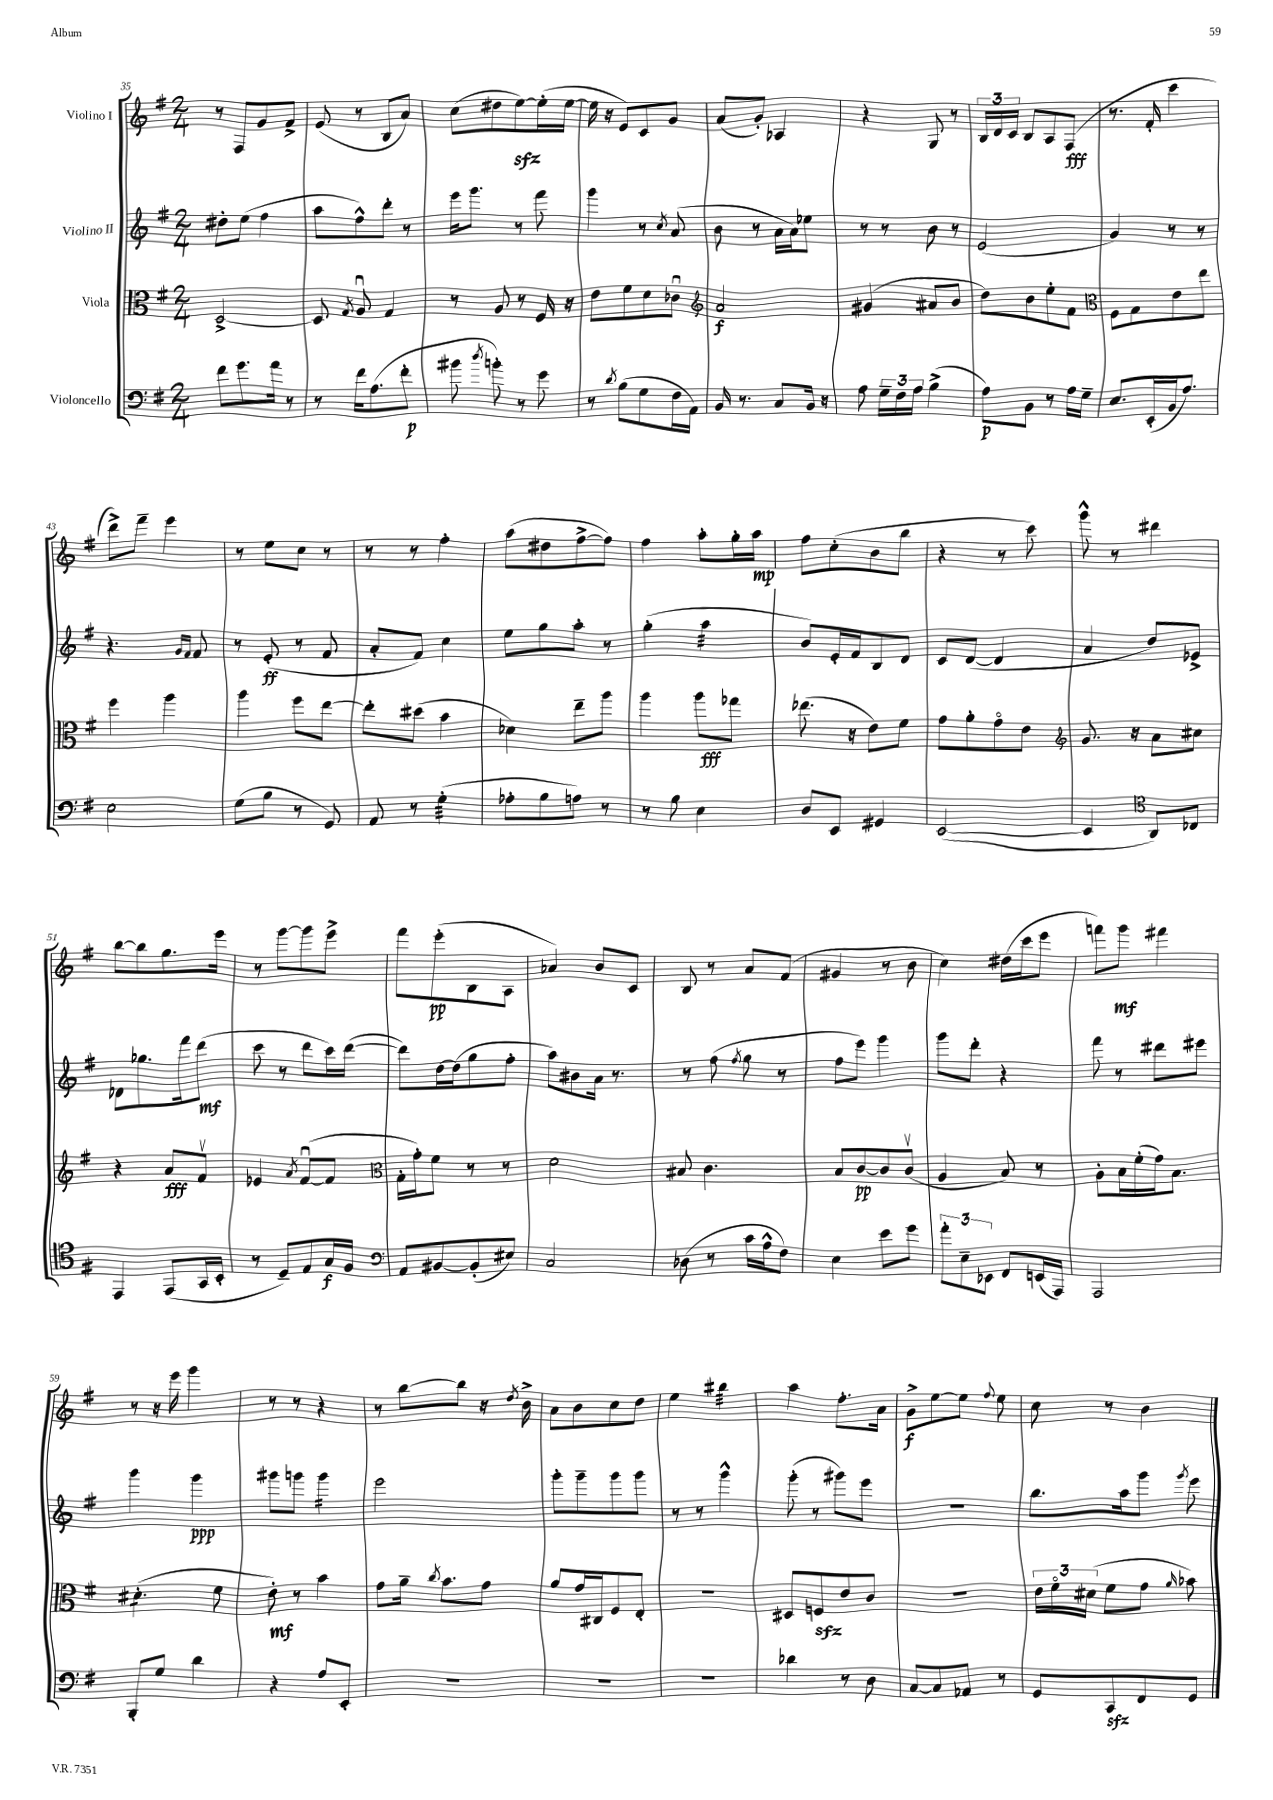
<<
\new StaffGroup <<
\new Staff = "s0" \with { instrumentName = "Violino I" } {
    \clef treble \key g \major \numericTimeSignature \time 2/4
    \autoBeamOff r8 fis8[ g'8 fis'8]-> |
    e'8( r8 b8[ a'8]) |
    c''8[( dis''8 e''8~\sfz) e''16-.( e''16]~ |
    e''16 r16 e'8[) c'8 g'8] |
    a'8[( g'8]-.) aes4 |
    r4 g8 r8 |
    \tuplet 3/2 { b16[ d'16 c'16] } b8[ a8 fis8]\fff( |
    r8. fis'16-. c'''4 |
    d'''8[->) fis'''8]-- e'''4 |
    r8 e''8[ c''8] r8 |
    r8 r8 fis''4-. |
    a''8[( dis''8 fis''8~-> fis''8]) |
    fis''4 a''8[-. g''16-. a''16]\mp |
    fis''8[ c''8-.( b'8 b''8] |
    r4 r8 c'''8) |
    g'''8-^ r8 dis'''4 |
    b''8[~ b''8 g''8. e'''16] |
    r8 g'''8[~ g'''8 e'''8]-> |
    fis'''8[ e'''8-.\pp( b8 a8] |
    aes'4) b'8[ c'8] |
    b8 r8 a'8[ fis'8]( |
    gis'4 r8 b'8 |
    c''4) dis''16[( c'''16 e'''8] |
    f'''8[) g'''8]\mf fis'''4 |
    r8 r16 e'''16 g'''4 |
    r8 r8 r4 |
    r8 b''8[~ b''8] r16 \acciaccatura { d''8 } b'16-> |
    a'8[ b'8 c''8 d''8] |
    e''4 bis''4:32 |
    a''4 fis''8.[-. a'16] |
    g'8[->\f e''8~ e''8] \appoggiatura { fis''8 } e''8 |
    c''8 r8 b'4 \bar "|." |
}
\new Staff = "s1" \with { instrumentName = "Violino II" } {
    \clef treble \key g \major \numericTimeSignature \time 2/4
    \autoBeamOff dis''8[-. e''8]( fis''4 |
    a''8[ fis''8-^) d'''8]-. r8 |
    e'''16[ g'''8.] r8 fis'''8 |
    g'''4 r8 \acciaccatura { c''8 } a'8( |
    b'8 r8 a'16[ a'16) ees''8] |
    r8 r8 b'8 r8 |
    e'2( |
    g'4) r8 r8 |
    r4. \grace { g'16[ fis'16] } fis'8 |
    r8 e'8-.\ff( r8 fis'8 |
    a'8[-. fis'8]) c''4 |
    e''8[ g''8 a''8]-. r8 |
    g''4-.( a''4:32 |
    b'8[) e'16-. fis'16 b8 d'8] |
    c'8[ d'8]~( d'4 |
    a'4 d''8[) ees'8]-> |
    des'8[ ges''8. fis'''16 d'''8]\mf( |
    c'''8 r8 d'''8[ c'''16) d'''16]~( |
    d'''8[) d''16~ d''16( g''8 fis''8]-. |
    a''8[) bis'8 a'16] r8. |
    r8 fis''8( \acciaccatura { fis''8 } g''8 r8 |
    fis''8[ e'''8]) g'''4 |
    g'''8[ d'''8]-. r4 |
    fis'''8 r8 dis'''8[ eis'''8] |
    g'''4 g'''4\ppp |
    gis'''8[ g'''8] g'''4:16 |
    e'''2 |
    g'''8[-. g'''8-- g'''8 g'''8] |
    r8 r8 g'''4-^ |
    g'''8-.( r8 gis'''8[) e'''8] |
    r2 |
    b''8.[ a''16 g'''8] \acciaccatura { g'''8 } e'''8 \bar "|." |
}
\new Staff = "s2" \with { instrumentName = "Viola" } {
    \clef alto \key g \major \numericTimeSignature \time 2/4
    \autoBeamOff d2~-> |
    d8 \acciaccatura { g8 } a8\downbow g4 |
    r8 a8 r8 fis16 r16 |
    e'8[ fis'8 d'8 ces'8]\downbow |
    \clef treble a'2\f |
    gis'4( ais'8[ b'8] |
    d''8[) b'8 e''8-. fis'8] |
    \clef alto fis8[ g8 e'8 e''8] |
    fis''4 a''4 |
    a''4 fis''8[ e''8]~ |
    e''8[-. dis''8]( b'4 |
    des'4) e''8[-- a''8] |
    a''4 a''8[\fff ges''8] |
    ees''8.( r16 e'8[) fis'8] |
    g'8[ a'8-. g'8\flageolet e'8] |
    \clef treble g'8. r16 a'8[ cis''8] |
    r4 a'8[\fff fis'8]\upbow |
    ees'4 \acciaccatura { a'8 } fis'8[~\downbow( fis'8] |
    \clef alto g16[-. g'16-.) fis'8] r8 r8 |
    d'2 |
    bis8 c'4. |
    b8[ c'8~\pp c'8 c'8]\upbow( |
    a4 b8) r8 |
    a8[-. b16 fis'16-.( g'16) b8.] |
    dis'4.:8-.( fis'8 |
    e'8-.\mf) r8 b'4 |
    g'8[ a'16]-- \acciaccatura { c''8 } b'8.[ g'8] |
    a'8[ g'16 cis16 fis8 e8]-. |
    R2 |
    dis8[ f8\sfz e'8 c'8] |
    r2 |
    \tuplet 3/2 { e'16[ fis'16\flageolet dis'16]( } fis'8[ g'8] \grace { a'16 } bes'8) \bar "|." |
}
\new Staff = "s3" \with { instrumentName = "Violoncello" } {
    \clef bass \key g \major \numericTimeSignature \time 2/4
    \autoBeamOff fis'8[ g'8. a'16] r8 |
    r8 fis'16[ a8.( fis'8]-.\p |
    bis'8 \acciaccatura { d''8 } b'8-.) r8 g'8 |
    r8 \acciaccatura { d'8 } b8[( g8 fis16 a,16]) |
    b,16 r8. c8[ b,16] r16 |
    a8 \tuplet 3/2 { g16[-- fis16 a16] } b4->( |
    a8[\p) b,8] r8 a16[ g16]-- |
    e8.[ e,16-.( b,16 a8.]) |
    e2 |
    g8[( b8] r8 g,8) |
    a,8 r8 g4:32-.( |
    aes8[-. b8 a8]) r8 |
    r8 b8 e4 |
    d8[ e,8] gis,4 |
    e,2~( |
    e,4 \clef tenor a,8[) ces8] |
    e,4 e,8[( g,16 b,16]-. |
    r8 d8[--) e8 g16\f fis16] |
    \clef bass a,8[ bis,8~ bis,8-.( eis8]) |
    c2 |
    des8( r8 c'16[ a16-^ fis8]) |
    e4 e'8[ g'8] |
    \tuplet 3/2 { a'8[-. e8-- ees,8] } fis,8[ e,16( a,,16]) |
    a,,2 |
    b,,8[-. g8] d'4 |
    r4 a8[ e,8]-. |
    R2 |
    R2 |
    R2 |
    des'4 r8 d8 |
    c8[~ c8 aes,8] r8 |
    g,8[ c,8\sfz fis,8 g,8] \bar "|." |
}
>>
>>
\layout { \context { \Score currentBarNumber = #35 } }
